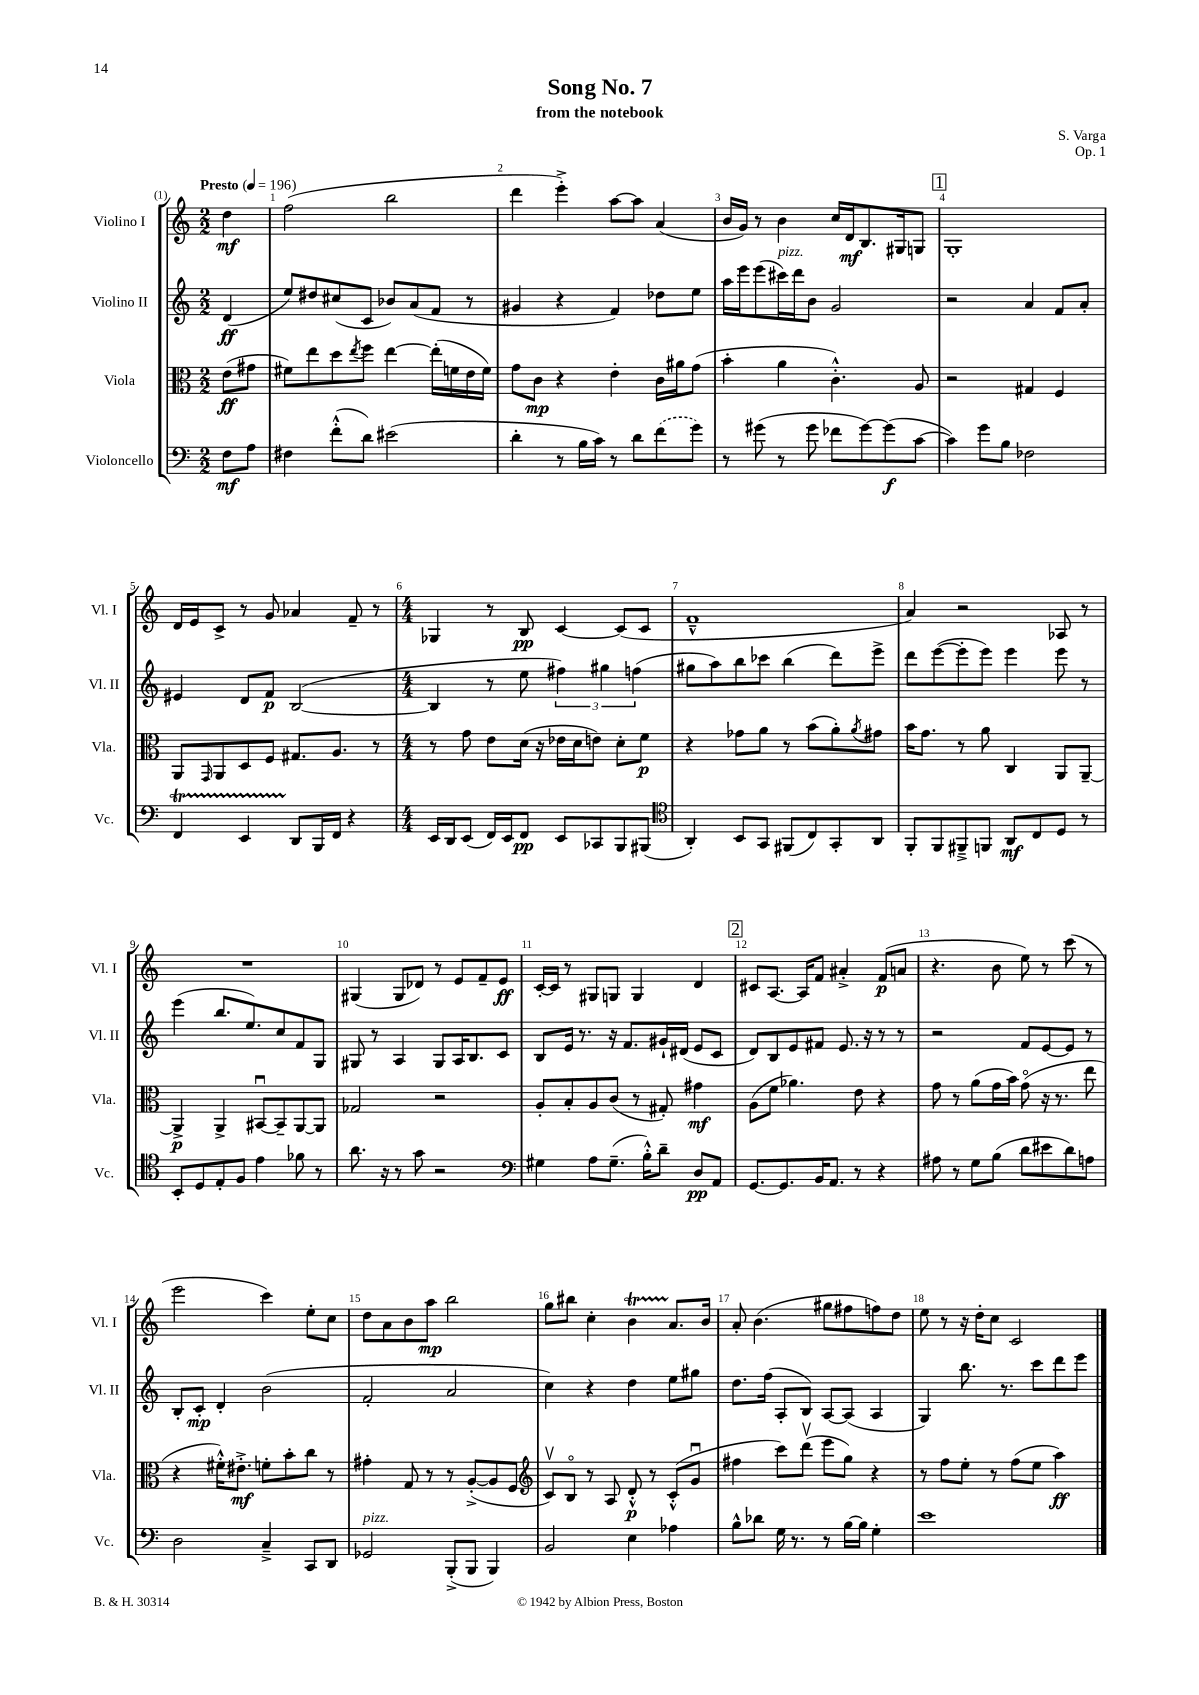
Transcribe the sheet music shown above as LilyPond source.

\header { title = "Song No. 7" composer = "S. Varga" subtitle = "from the notebook" opus = "Op. 1" }
<<
\new StaffGroup <<
\new Staff = "s0" \with { instrumentName = "Violino I" shortInstrumentName = "Vl. I" } {
    \clef treble \key c \major \numericTimeSignature \time 2/2 \partial 4 \tempo "Presto" 4 = 196
    d''4\mf |
    f''2( b''2 |
    d'''4 e'''4-.->) a''8~ a''8 a'4( |
    b'16 g'16) r8 b'4 c''16 d'16\mf b8. gis16 g8 |
    \mark \markup { \box "1" } g1-. |
    d'16 e'16 c'8-> r8 g'8 aes'4 f'8-- r8 |
    \numericTimeSignature \time 4/4 ges4 r8 b8\pp c'4~ c'8( c'8 |
    f'1---^ |
    a'4) r2 aes8 r8 |
    R1 |
    gis4( gis8 des'8) r8 e'8 f'8-- e'8\ff |
    c'16~-. c'16 r8 gis8 g8 g4 d'4 |
    \mark \markup { \box "2" } cis'8 a8.~ a16 f'8 ais'4-.-> f'8\p( a'8 |
    r4. b'8 e''8) r8 c'''8( r8 |
    e'''2 c'''4) e''8-. c''8 |
    d''8 a'8 b'8 a''8\mp b''2 |
    g''8 bis''8 c''4-. b'4\startTrillSpan a'8.\stopTrillSpan b'16 |
    a'8-. b'4.( gis''8 fis''8 f''8) d''8 |
    e''8 r8 r16 d''16-. c''8 c'2 \bar "|." |
}
\new Staff = "s1" \with { instrumentName = "Violino II" shortInstrumentName = "Vl. II" } {
    \clef treble \key c \major \numericTimeSignature \time 2/2 \partial 4
    d'4\ff( |
    e''8) dis''8 cis''8( c'8 bes'8) a'8( f'8 r8 |
    gis'4 r4 f'4) des''8 e''8 |
    a''16 e'''16 e'''8( cis'''16^\markup { \italic "pizz." }) d'''16 b'8 g'2 |
    \mark \markup { \box "1" } r2 a'4 f'8 a'8-. |
    eis'4 d'8 f'8\p b2~( |
    \numericTimeSignature \time 4/4 b4 r8 e''8 \tuplet 3/2 { fis''4) gis''4 f''4( } |
    gis''8 a''8) b''8 ces'''8 b''4( d'''8) e'''8-> |
    d'''8 e'''8~( e'''8-. e'''8) e'''4 e'''8 r8 |
    e'''4( b''8. e''8.) c''8 f'8 g8 |
    gis8 r8 a4 gis8 a16 b8. c'8 |
    b8 e'16 r8. r16 f'8. gis'16-! dis'16( e'8 c'8 |
    \mark \markup { \box "2" } d'8) b8 e'8 fis'8 e'8. r16 r8 r8 |
    r2 f'8 e'8~ e'8 r8 |
    b8-. c'8-.\mp d'4-. b'2( |
    f'2-. a'2 |
    c''4) r4 d''4 e''8 gis''8 |
    d''8. f''16( a8-. b8) a8~ a8( a4 |
    g4) b''8. r8. c'''8 d'''8 e'''8 \bar "|." |
}
\new Staff = "s2" \with { instrumentName = "Viola" shortInstrumentName = "Vla." } {
    \clef alto \key c \major \numericTimeSignature \time 2/2 \partial 4
    e'8\ff( gis'8 |
    fis'8) e''8 d''8 \acciaccatura { e''8 } f''8 e''4~ e''16-.( f'16 e'16 f'16) |
    g'8 c'8\mp r4 e'4-. c'16 ais'16 g'8( |
    b'4-. a'4 c'4.-.-^) a8 |
    \mark \markup { \box "1" } r2 gis4 f4 |
    a,8 \grace { g,16 } a,8 d8 f8 gis8. a8. r8 |
    \numericTimeSignature \time 4/4 r8 g'8 e'8 d'16( r16 ees'16 d'16 e'8) d'8-. f'8\p |
    r4 ges'8 a'8 r8 b'8( a'8-.) \acciaccatura { a'8 } gis'8 |
    b'16 g'8. r8 a'8 c4 a,8 a,8~-- |
    a,4->\p a,4-> bis,8~\downbow bis,8-- a,8~ a,8 |
    ges2 r2 |
    a8-. b8-. a8 c'8( r8 gis8-.) gis'4\mf |
    \mark \markup { \box "2" } a8( f'8 aes'4.) e'8 r4 |
    g'8 r8 a'8( g'16 b'16) g'8\flageolet( r16 r8. e''8 |
    r4 fis'16-.-^) eis'8.-.->\mf f'8-. b'8-. c''8 r8 |
    gis'4-. g8 r8 r8 a8~-.->( a8 f8 |
    \clef treble c'8\upbow) b8\flageolet r8 a8 d'8-.-^\p r8 c'8-.-^( g'8\downbow |
    fis''4 c'''8) d'''8\upbow( e'''8 g''8) r4 |
    r8 f''8 e''8-. r8 f''8( e''8 a''4\ff) \bar "|." |
}
\new Staff = "s3" \with { instrumentName = "Violoncello" shortInstrumentName = "Vc." } {
    \clef bass \key c \major \numericTimeSignature \time 2/2 \partial 4
    f8\mf a8 |
    fis4 f'8-.-^( d'8) eis'2( |
    d'4-. r8 b16 c'16) r8 d'8 \once \slurDashed f'8( g'8) |
    r8 gis'8( r8 gis'8 fes'8 gis'8~) gis'8\f( c'8~ |
    \mark \markup { \box "1" } c'4) g'8 b8 fes2 |
    f,4\startTrillSpan e,4 d,8\stopTrillSpan b,,16 f,16 r4 |
    \numericTimeSignature \time 4/4 e,16 d,16 e,8( f,16) e,16 f,8\pp e,8 ces,8 b,,8 bis,,8( |
    \clef tenor a,4-.) b,8 g,8 fis,8( c8) g,8-. a,8 |
    f,8-. f,8 fis,8---> f,8 a,8\mf c8 d8 r8 |
    b,8-. d8 e8-. f8 e'4 fes'8 r8 |
    a'8. r16 r8 g'8 r2 |
    \clef bass gis4 a8 gis8.--( b16-.-^) d'8-- d8\pp a,8 |
    \mark \markup { \box "2" } g,8.~ g,8. b,16 a,8. r8 r4 |
    ais8 r8 g8 b8( d'8 eis'8 d'8) a8 |
    d2 c4---> c,8 d,8 |
    ges,2^\markup { \italic "pizz." } b,,8-.->( b,,8 b,,4) |
    b,2 e4 aes4 |
    b8-^ des'8 g16 r8. r8 b16~ b16 g4-. |
    e'1 \bar "|." |
}
>>
>>
\layout { \context { \Score \override BarNumber.break-visibility = ##(#f #t #t) barNumberVisibility = #all-bar-numbers-visible } }
